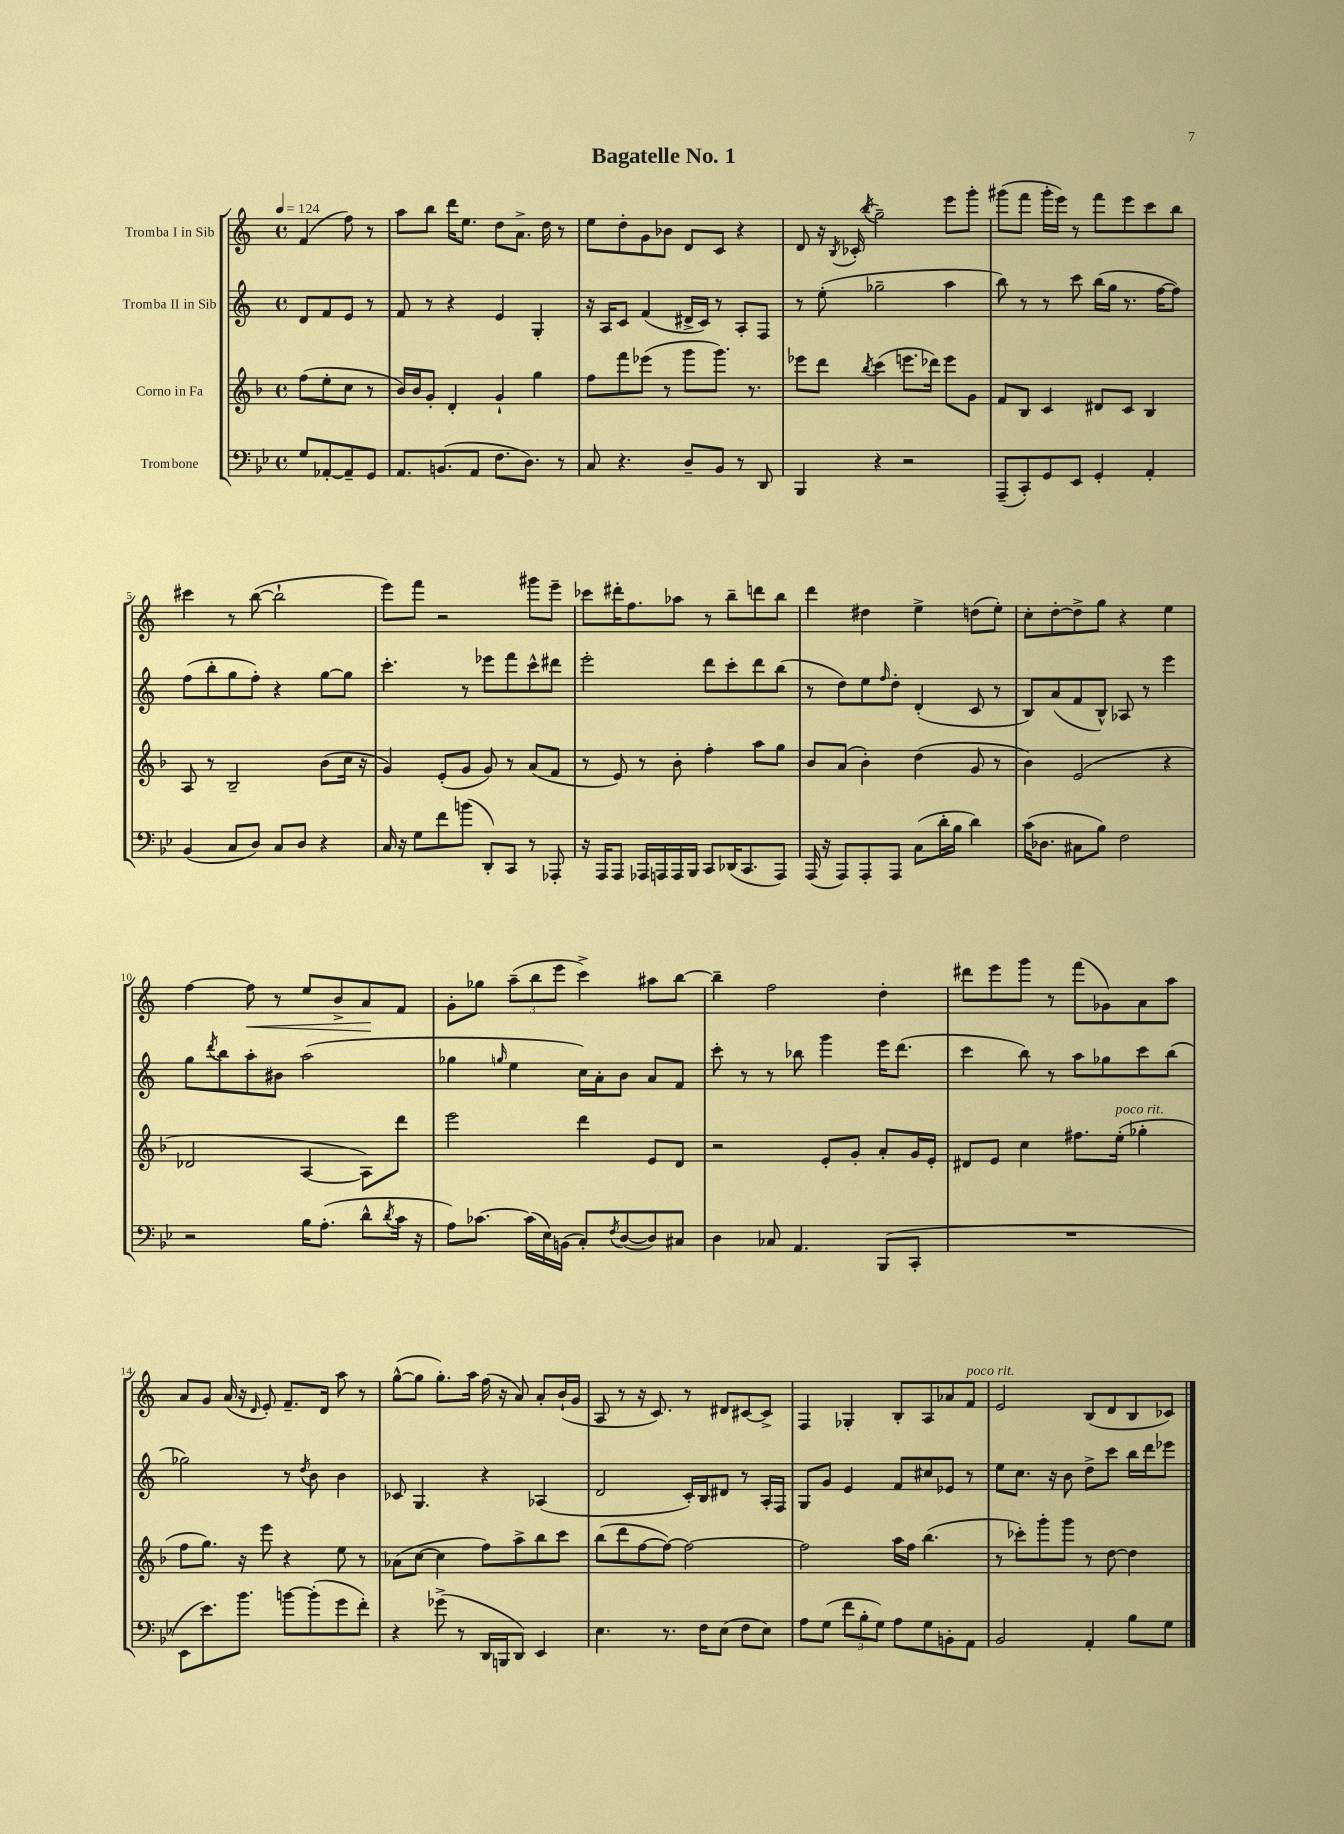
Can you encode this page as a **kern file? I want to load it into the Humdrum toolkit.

**kern	**kern	**kern	**kern
*staff4	*staff3	*staff2	*staff1
*clefF4	*clefG2	*clefG2	*clefG2
*k[b-e-]	*k[b-]	*k[]	*k[]
*M4/4	*M4/4	*M4/4	*M4/4
*met(c)	*met(c)	*met(c)	*met(c)
*MM124	*MM124	*MM124	*MM124
8G/L	(8ff\L	8d/L	(4f/
[8AA-'/	8ee'\	8f/	.
8AA-~/]	8cc\J	8e/J	8ff\)
8GG/J	8r	8r	8r
=	=	=	=
8.AA/L	16b-/LL)	8f/	8aa\L
.	16b-/J	.	.
.	8g'/J	8r	8bb\J
(8.BB/	.	.	.
.	4d'/	4r	16ddd\LK
.	.	.	8.ee\J
8AA/J	.	.	.
8.F\L	4g`/	4e/	8dd\L
.	.	.	8.a^\J
8.D\J)	.	.	.
.	4gg\	4G'/	.
.	.	.	16dd\
8r	.	.	8r
=	=	=	=
8C/	8ff\L	16r	8ee\L
.	.	16A/LK	.
4.r	8fff\	8c/J	8dd'\
.	(8eee-\J	(4f/	8g\
.	8r	.	8b-\J
8D~/L	8ggg\L	16d#^/LL	8d/L
.	.	16c/JJ)	.
8BB-/J	8.ggg\J)	8r	8c/J
8r	.	8A'/L	4r
.	8.r	.	.
8DD/	.	8F/J	.
=	=	=	=
4BBB-/	8eee-\L	8r	8d/
.	8ddd\J	(8ee'\	16r
.	.	.	8qB/
.	.	.	(16c-'/
.	8qbb-/	.	8qbb/
4r	(4ccc\	2gg-~\	2gg~\)
2r	8.eee\L	.	.
.	16ddd-\Jk)	.	.
.	8eee\L	4aa\	8eee\L
.	8g\J	.	8ggg'\J
=	=	=	=
(8AAA~/L	8f/L	8bb\)	(8ggg#\L
8CC'/)	8B-/J	8r	8fff\J
8GG/	4c/	8r	16ggg#'\LL
.	.	.	16eee\JJ)
8EE-/J	.	8ccc\	8r
4GG'/	8d#/L	(16bb\LL	8fff\L
.	.	16gg\JJ	.
.	8c/J	8.r	8eee\
4AA'/	4B-/	.	8ccc\
.	.	[16ff\LK	.
.	.	8ff\]J)	8bb\J
=	=	=	=
(4BB-/	8A/	(8ff\L	4ccc#\
.	8r	8bb'\	.
8C/L	2B-~/	8gg\	8r
8D/J)	.	8ff'\J)	([8bb\
8C/L	.	4r	2bb`\]
8D/J	.	.	.
4r	(8b-\L	[8gg\L	.
.	16cc\Jk	8gg\]J	.
.	16r	.	.
=	=	=	=
16C/	4g/)	4.ccc'\	8eee\L)
16r	.	.	.
8G\L	.	.	8fff\J
8f\	(8e'/L	.	2r
(8b\J	8g/J	8r	.
8DD'/L)	8g/)	8eee-\L	.
8CC/J	8r	8fff\	.
8r	(8a/L	8ccc^^\	8ggg#\L
8AAA-'/	8f/J	8ddd#\J	8eee~\J
=	=	=	=
16r	8r	2eee'\	8ccc-\L
16AAA/LK	.	.	.
8AAA/J	8e/)	.	16ddd#'\K
.	.	.	8.ff\
16AAA-/LL	8r	.	.
16AAA/	.	.	.
16AAA/	8b-'\	.	8aa-\J
16BBB-/JJ	.	.	.
8CC/L	4ff'\	8ddd\L	8r
(16DD-/K	.	8ccc'\	8bb~\L
8.CC/	.	.	.
.	8aa\L	8ddd\	8ddd\
8AAA/J)	8gg\J	(8bb\J	8bb\J
=	=	=	=
(16AAA/	8b-/L	8r	4ddd\
16r	.	.	.
8AAA/L)	(8a/J	8dd\L)	.
8AAA'/	4b-'\)	8ee\	4dd#\
.	.	16qqff/	.
8AAA/J	.	8dd'\J	.
(8C\L	(4dd\	(4d'/	4ee^\
16d'\L	.	.	.
16B-\JJ	.	.	.
4d\)	8g/	8c/	(8dd\L
.	8r	8r	8ee'\J)
=	=	=	=
(16c\LK	4b-\)	8B/L)	8cc'\L
8.D-\J	.	.	.
.	.	(8a/	[8dd'\
8C#\L	(2e/	8f/	8dd^\]
8B-\J)	.	8B^^/J)	8gg\J
2F\	.	8A-/	4r
.	.	8r	.
.	4r	4eee\	4ee\
=	=	=	=
2r	2d-/	8gg\L	[4ff\
.	.	8qddd/	.
.	.	8bb\	.
.	.	8aa'\	8ff\]
.	.	8b#\J	8r
16B-\LK	[4A/	(2aa\	8ee/L
(8.A'\J	.	.	.
.	.	.	8b^/
8d^^\L	8A\]L)	.	8a/
8qd/	.	.	.
16c\Jk	8ddd\J	.	8f/J
16r	.	.	.
=	=	=	=
8A\L)	2eee\	4gg-\	8g'\L
[8.c-\J	.	.	8gg-\J
.	.	16qqgg/	.
.	.	4ee\	(12aa~\L
(16c-\]LL	.	.	.
.	.	.	12bb\
16E-\)	.	.	.
.	.	.	12eee\J
(16BB\JJ	.	.	.
8C'/L)	4ddd\	16cc\LL)	4ccc^\)
.	.	16a'\J	.
8qF/	.	.	.
([8D/	.	8b\J	.
8D/])	8e/L	8a/L	8aa#\L
8C#/J	8d/J	8f/J	[8bb\J
=	=	=	=
4D\	2r	8ccc'\	4bb~\]
.	.	8r	.
8C-/	.	8r	2ff\
4.AA/	.	8bb-\	.
.	8e'/L	4ggg\	.
.	8g'/J	.	.
(8BBB-/L	8a'/L	16eee\LK	4dd'\
.	.	(8.ddd\J	.
8CC'/J	16g/L	.	.
.	16e'/JJ	.	.
=	=	=	=
1r	8d#/L	4ccc\	8ddd#\L
.	8e/J	.	8eee\
.	4cc\	8bb\)	8ggg\J
.	.	8r	8r
.	8.ff#\L	8aa\L	(8fff\L
.	.	8gg-\	8g-\)
.	(16ee'\Jk	.	.
.	4gg-'\	8ccc\	8a\
.	.	(8bb\J	8aa\J
=	=	=	=
8EE-\L	8ff\L	2gg-\)	8a/L
8.e-\)	8.gg\J)	.	8g/J
.	.	.	(16a/
8.b-\J	16r	.	16r
.	.	.	16qqd/
.	8eee\	.	8e'/)
[8b\L	4r	8r	8.f~/L
.	.	8qdd/	.
(8b'\]	.	8b\	.
.	.	.	16d/Jk
8g\	8ee\	4b\	8aa\
8f'\J)	8r	.	8r
=	=	=	=
4r	(8a-\L	8c-/	([8gg^^\L
.	[8cc\J	4.G/	8gg\]J
(8g-^\	4cc\]	.	8.gg'\L)
8r	.	.	.
.	.	.	16aa\Jk
16DD/LL	8ff\L)	4r	(16ff\
16BBB/J	.	.	16r
8DD/J)	8aa^\	.	8a/)
4EE-/	8bb-\	(4A-/	8a'/L
.	8ccc\J	.	(16b`/L
.	.	.	16g/JJ
=	=	=	=
4.E-\	(8bb-\L	2d/	8A/
.	8ddd\	.	8r
.	[8ff\	.	16r
.	.	.	8.c/)
8.r	8ff\_J)	.	.
.	2ff\_	16c'/LL)	8r
16F\LK	.	16B/J	.
(8E-\J	.	8d#/J	8d#/L
8F\L	.	8r	[8c#/
8E-\J)	.	16A'/LL	8c#^/]J
.	.	16F/JJ	.
=	=	=	=
8A\L	2ff\]	8G/L	4F/
(8G\J	.	8g/J	.
12f\L	.	4e/	4G-'/
12B-'\	.	.	.
12G\J)	.	.	.
8A\L	16aa\LL	8f/L	8B'/L
.	16ff\JJ	.	.
8G\	(4.bb-\	8cc#/	8A/
8BB'\	.	8e-/J	8a-/
8AA\J	.	8r	8f/J
=	=	=	=
2BB-/	8r	8ee\L	2e/
.	8ccc-'\L)	8.cc\J	.
.	8ggg'\	.	.
.	.	16r	.
.	8ggg\J	8b\	.
4AA'/	8r	8dd^\L	(8B/L
.	[8dd\	8ccc\J	8d/
8B-\L	4dd\]	16bb\LL	8B/
.	.	16ddd\J	.
8G\J	.	8eee-\J	8c-/J)
==	==	==	==
*-	*-	*-	*-
